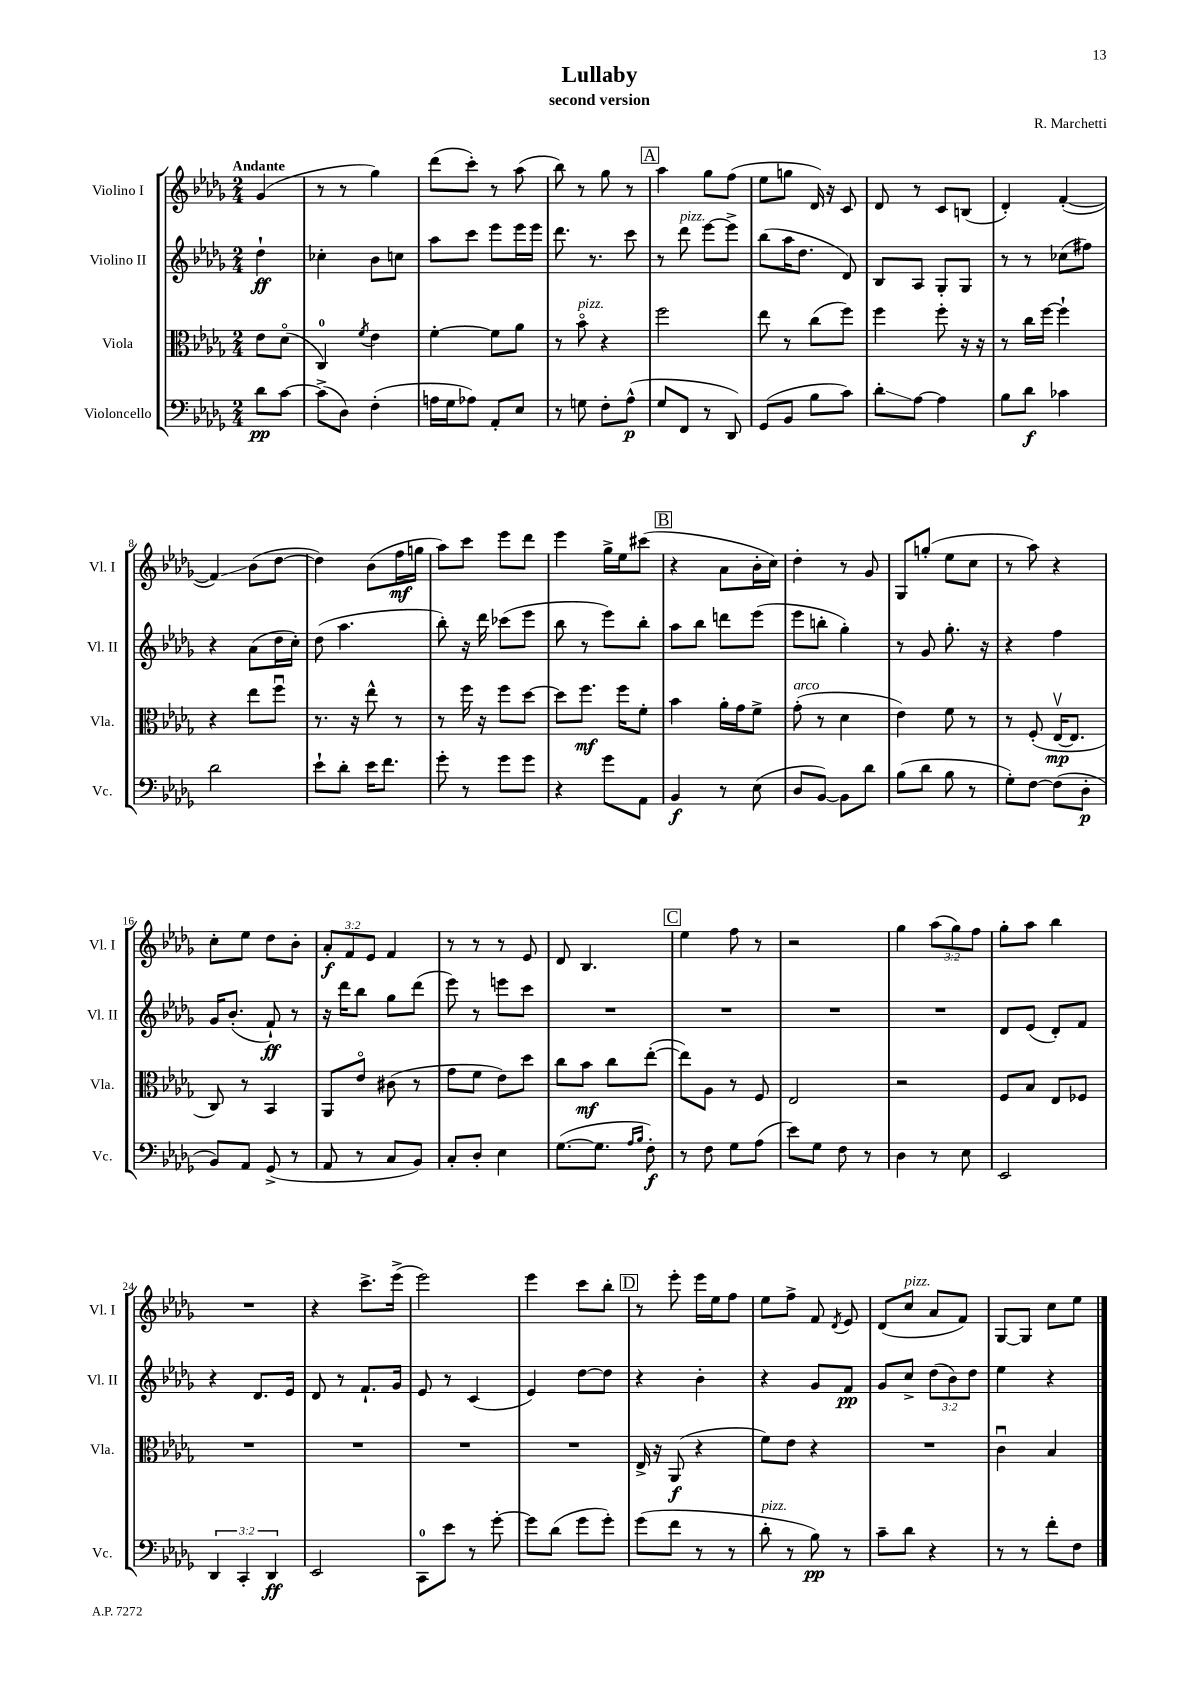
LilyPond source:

\header { title = "Lullaby" composer = "R. Marchetti" subtitle = "second version" }
<<
\new StaffGroup <<
\new Staff = "s0" \with { instrumentName = "Violino I" shortInstrumentName = "Vl. I" } {
    \clef treble \key des \major \numericTimeSignature \time 2/4 \override Staff.TupletNumber.text = #tuplet-number::calc-fraction-text \partial 4 \tempo "Andante"
    \autoBeamOff ges'4( |
    r8 r8 ges''4) |
    des'''8[( c'''8]-.) r8 aes''8( |
    bes''8) r8 ges''8 r8 |
    \mark \markup { \box "A" } aes''4 ges''8[ f''8]( |
    ees''8[ g''8] des'16) r16 c'8 |
    des'8 r8 c'8[ b8]( |
    des'4-.) f'4~-.( |
    f'4\glissando) bes'8[( des''8]~ |
    des''4) bes'8[( f''16\mf g''16] |
    aes''8[) c'''8] ees'''8[ des'''8] |
    ees'''4 ges''16[-> ees''16 cis'''8]( |
    \mark \markup { \box "B" } r4 aes'8[ bes'16-. c''16]) |
    des''4-. r8 ges'8 |
    ges8[ g''8]-.( ees''8[ c''8] |
    r8 aes''8) r4 |
    c''8[-. ees''8] des''8[ bes'8]-. |
    \tuplet 3/2 { aes'8[-.\f f'8 ees'8] } f'4 |
    r8 r8 r8 ees'8 |
    des'8 bes4. |
    \mark \markup { \box "C" } ees''4 f''8 r8 |
    r2 |
    ges''4 \tuplet 3/2 { aes''8[( ges''8) f''8] } |
    ges''8[-. aes''8] bes''4 |
    R2 |
    r4 c'''8.[-> ees'''16]->( |
    ees'''2) |
    ees'''4 c'''8[ bes''8]-. |
    \mark \markup { \box "D" } r8 ees'''8-. ees'''16[ ees''16 f''8] |
    ees''8[ f''8]-> f'8 \acciaccatura { des'8 } ees'8 |
    des'8[( c''8]^\markup { \italic "pizz." } aes'8[ f'8]) |
    ges8[~ ges8] c''8[ ees''8] \bar "|." |
}
\new Staff = "s1" \with { instrumentName = "Violino II" shortInstrumentName = "Vl. II" } {
    \clef treble \key des \major \numericTimeSignature \time 2/4 \override Staff.TupletNumber.text = #tuplet-number::calc-fraction-text \partial 4
    \autoBeamOff des''4-!\ff |
    ces''4-. bes'8[ c''8] |
    aes''8[ c'''8] ees'''8[ ees'''16 ees'''16] |
    des'''8. r8. c'''8 |
    \mark \markup { \box "A" } r8 des'''8^\markup { \italic "pizz." } ees'''8[~ ees'''8]-> |
    bes''8[( aes''16 des''8.] des'8) |
    bes8[ aes8] ges8[-. ges8] |
    r8 r8 ces''8[( fis''8]) |
    r4 aes'8[( des''16 c''16]-.) |
    des''8( aes''4. |
    bes''8-.) r16 des'''16 ces'''8[( ees'''8] |
    bes''8 r8 ees'''8[) bes''8]-. |
    \mark \markup { \box "B" } aes''8[ bes''8] d'''8[ ees'''8]( |
    ees'''8[ b''8]-. ges''4-.) |
    r8 ges'8 ges''8.-. r16 |
    r4 f''4 |
    ges'16[ bes'8.]-.( f'8-!\ff) r8 |
    r16 des'''16[ bes''8] ges''8[ des'''8]( |
    ees'''8) r8 e'''8[ c'''8] |
    R2 |
    \mark \markup { \box "C" } R2 |
    R2 |
    R2 |
    des'8[ ees'8]( des'8[-.) f'8] |
    r4 des'8.[ ees'16] |
    des'8 r8 f'8.[-! ges'16] |
    ees'8 r8 c'4( |
    ees'4) des''8[~ des''8] |
    \mark \markup { \box "D" } r4 bes'4-. |
    r4 ges'8[ f'8]\pp |
    ges'8[ c''8]-> \tuplet 3/2 { des''8[( bes'8) des''8] } |
    ees''4 r4 \bar "|." |
}
\new Staff = "s2" \with { instrumentName = "Viola" shortInstrumentName = "Vla." } {
    \clef alto \key des \major \numericTimeSignature \time 2/4 \partial 4
    \autoBeamOff ees'8[ des'8]\flageolet( |
    c4-0) \acciaccatura { f'8 } ees'4 |
    f'4~-. f'8[ aes'8] |
    r8 bes'8\flageolet^\markup { \italic "pizz." } r4 |
    \mark \markup { \box "A" } f''2 |
    ees''8 r8 c''8[( f''8]) |
    f''4 f''8-. r16 r16 |
    r8 c''16[ f''16]~ f''4-! |
    r4 ees''8[ f''8]\downbow |
    r8. r16 ees''8-^ r8 |
    r8 f''16 r16 f''8[ des''8]~ |
    des''8[ f''8.]\mf f''16[ f'8]-. |
    \mark \markup { \box "B" } bes'4 aes'16[-. ges'16 f'8]-> |
    ges'8-.^\markup { \italic "arco" }( r8 des'4 |
    ees'4) f'8 r8 |
    r8 f8-.( ees16[~\upbow\mp ees8.] |
    c8) r8 bes,4 |
    aes,8[ ees'8]\flageolet cis'8( r8 |
    ges'8[ f'8] ees'8[) des''8] |
    c''8[ bes'8]\mf c''8[ ees''8]~-.( |
    \mark \markup { \box "C" } ees''8[) aes8] r8 f8 |
    ees2 |
    r2 |
    f8[ bes8] ees8[ fes8] |
    R2 |
    R2 |
    R2 |
    R2 |
    \mark \markup { \box "D" } ees16-> r16 aes,8\f( r4 |
    f'8[) ees'8] r4 |
    R2 |
    c'4\downbow bes4 \bar "|." |
}
\new Staff = "s3" \with { instrumentName = "Violoncello" shortInstrumentName = "Vc." } {
    \clef bass \key des \major \numericTimeSignature \time 2/4 \override Staff.TupletNumber.text = #tuplet-number::calc-fraction-text \partial 4
    \autoBeamOff des'8[\pp c'8]~ |
    c'8[->( des8]) f4-.( |
    a16[ ges16 aes8]) aes,8[-. ees8] |
    r8 g8 f8[-. aes8]-^\p( |
    \mark \markup { \box "A" } ges8[ f,8] r8 des,8) |
    ges,8[( bes,8] bes8[ c'8]) |
    des'8[-.\glissando aes8]~ aes4 |
    bes8[ des'8]\f ces'4 |
    des'2 |
    ees'8[-! des'8]-. ees'16[ f'8.] |
    ges'8-. r8 ges'8[ ges'8] |
    r4 ges'8[ aes,8] |
    \mark \markup { \box "B" } bes,4\f r8 ees8( |
    des8[ bes,8]~) bes,8[ des'8] |
    bes8[( des'8] bes8 r8 |
    ges8[-.) f8]~ f8[( des8]-.\p |
    bes,8[) aes,8] ges,8->( r8 |
    aes,8 r8 c8[ bes,8]) |
    c8[-. des8]-. ees4 |
    ges8.[~( ges8.] \grace { aes16[ bes16] } f8-.\f) |
    \mark \markup { \box "C" } r8 f8 ges8[ aes8]( |
    ees'8[) ges8] f8 r8 |
    des4 r8 ees8 |
    ees,2 |
    \tuplet 3/2 { des,4 c,4-. des,4\ff } |
    ees,2 |
    c,8[-0 ees'8] r8 ges'8~-. |
    ges'8[ des'8]( ges'8[ ges'8]-.) |
    \mark \markup { \box "D" } ges'8[( f'8] r8 r8 |
    des'8-.^\markup { \italic "pizz." } r8 bes8\pp) r8 |
    c'8[-- des'8] r4 |
    r8 r8 f'8[-. f8] \bar "|." |
}
>>
>>
